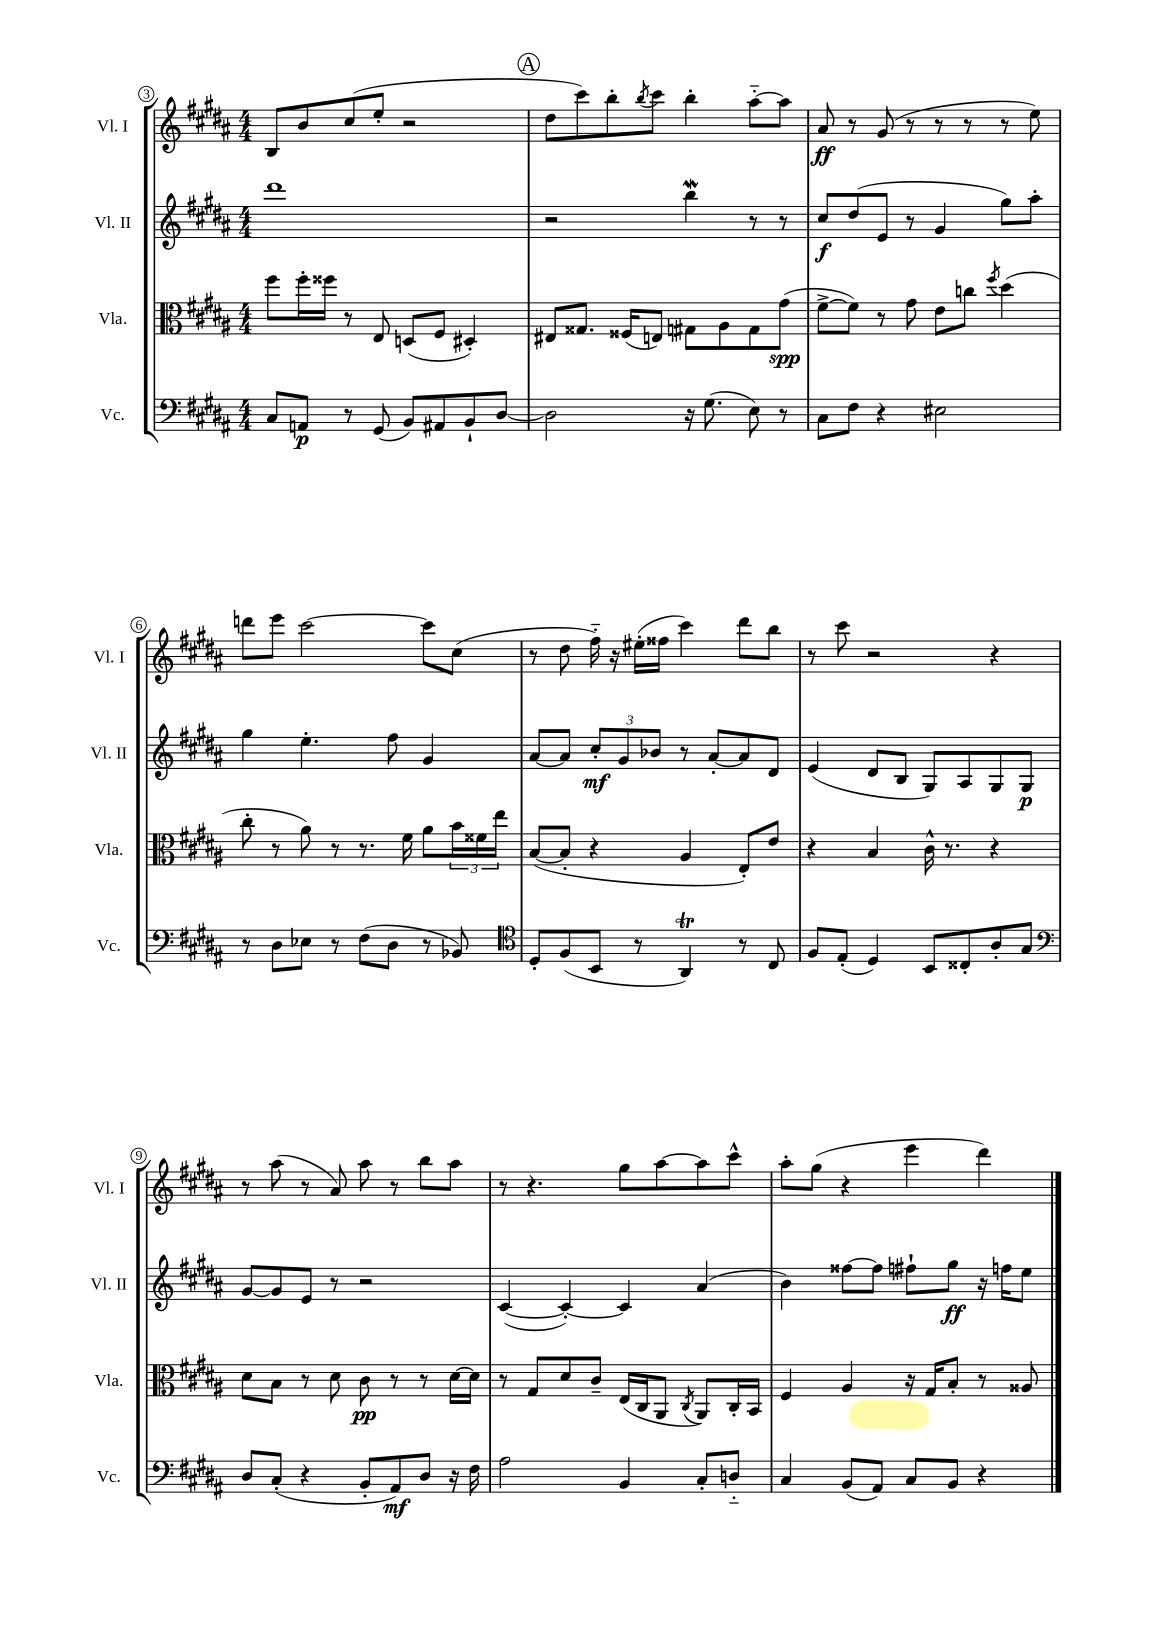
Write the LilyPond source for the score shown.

<<
\new StaffGroup <<
\new Staff = "s0" \with { instrumentName = "Vl. I" shortInstrumentName = "Vl. I" } {
    \clef treble \key b \major \numericTimeSignature \time 4/4
    b8 b'8 cis''8( e''8-. r2 |
    \mark \markup { \circle "A" } dis''8 cis'''8) b''8-. \acciaccatura { b''8 } cis'''8 b''4-. ais''8~-_ ais''8 |
    ais'8\ff r8 gis'8( r8 r8 r8 r8 e''8) |
    d'''8 e'''8 cis'''2~ cis'''8 cis''8( |
    r8 dis''8 fis''16-_) r16 eis''16-.( fisis''16 cis'''4) dis'''8 b''8 |
    r8 cis'''8 r2 r4 |
    r8 ais''8( r8 ais'8) ais''8 r8 b''8 ais''8 |
    r8 r4. gis''8 ais''8~ ais''8 cis'''8-^ |
    ais''8-. gis''8( r4 e'''4 dis'''4) \bar "|." |
}
\new Staff = "s1" \with { instrumentName = "Vl. II" shortInstrumentName = "Vl. II" } {
    \clef treble \key b \major \numericTimeSignature \time 4/4
    dis'''1 |
    \mark \markup { \circle "A" } r2 b''4\mordent r8 r8 |
    cis''8\f dis''8( e'8 r8 gis'4 gis''8) ais''8-. |
    gis''4 e''4.-. fis''8 gis'4 |
    ais'8~ ais'8 \tuplet 3/2 { cis''8-.\mf gis'8 bes'8 } r8 ais'8~-. ais'8 dis'8 |
    e'4( dis'8 b8 gis8) ais8 gis8 gis8\p |
    gis'8~ gis'8 e'8 r8 r2 |
    cis'4~( cis'4~-.) cis'4 ais'4( |
    b'4) fisis''8~ fisis''8 fis''8-! gis''8\ff r16 f''16 e''8 \bar "|." |
}
\new Staff = "s2" \with { instrumentName = "Vla." shortInstrumentName = "Vla." } {
    \clef alto \key b \major \numericTimeSignature \time 4/4
    fis''8 fis''16-. fisis''16 r8 e8 d8( fis8 dis4-.) |
    \mark \markup { \circle "A" } eis8 gisis8. fisis16( e8) gis8 ais8 gis8 gis'8\spp( |
    fis'8~-> fis'8) r8 gis'8 e'8 c''8 \acciaccatura { fis''8 } dis''4( |
    cis''8-. r8 ais'8) r8 r8. fis'16 ais'8 \tuplet 3/2 { b'16 fisis'16 e''16 } |
    b8~( b8-. r4 ais4 e8-.) e'8 |
    r4 b4 cis'16-^ r8. r4 |
    dis'8 b8 r8 dis'8 cis'8\pp r8 r8 dis'16~ dis'16 |
    r8 gis8 dis'8 cis'8-- e16( cis16 ais,8 \acciaccatura { cis8 } ais,8) cis16-. b,16 |
    fis4 ais4 r16 gis16 b8-. r8 aisis8 \bar "|." |
}
\new Staff = "s3" \with { instrumentName = "Vc." shortInstrumentName = "Vc." } {
    \clef bass \key b \major \numericTimeSignature \time 4/4
    cis8 a,8\p r8 gis,8( b,8) ais,8 b,8-! dis8~ |
    \mark \markup { \circle "A" } dis2 r16 gis8.( e8) r8 |
    cis8 fis8 r4 eis2 |
    r8 dis8 ees8 r8 fis8( dis8 r8 bes,8) |
    \clef tenor dis8-. fis8( b,8 r8 ais,4\trill) r8 cis8 |
    fis8 e8-.( dis4) b,8 cisis8-. ais8-. gis8 |
    \clef bass dis8 cis8-.( r4 b,8-. ais,8\mf) dis8 r16 fis16 |
    ais2 b,4 cis8-. d8-_ |
    cis4 b,8( ais,8) cis8 b,8 r4 \bar "|." |
}
>>
>>
\layout { \context { \Score currentBarNumber = #3 \override BarNumber.stencil = #(make-stencil-circler 0.1 0.3 ly:text-interface::print) } }
